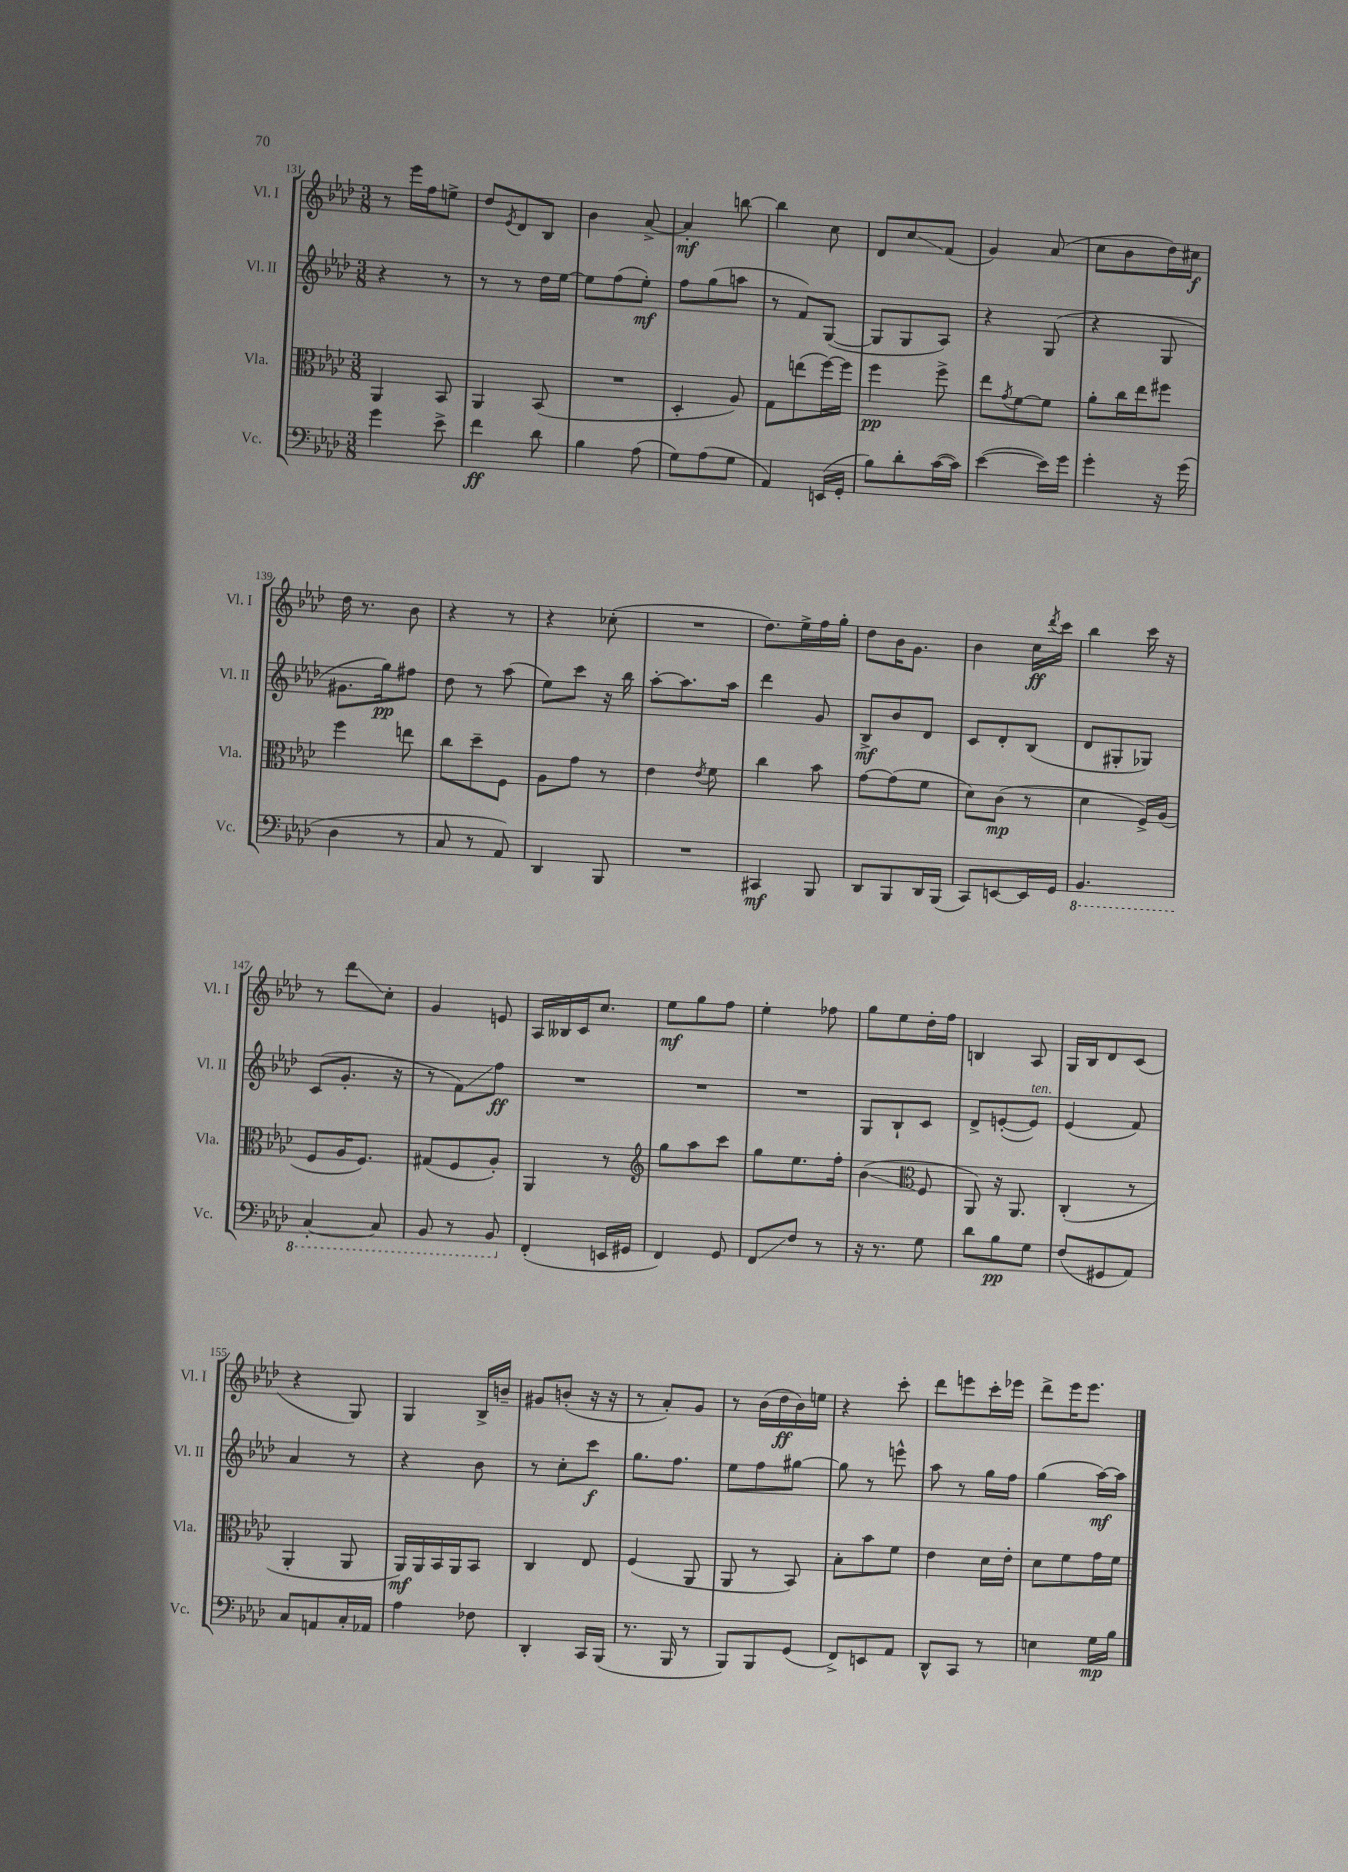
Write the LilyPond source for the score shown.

<<
\new StaffGroup <<
\new Staff = "s0" \with { instrumentName = "Vl. I" shortInstrumentName = "Vl. I" } {
    \clef treble \key aes \major \numericTimeSignature \time 3/8
    r8 ees'''16 f''16 e''8-> |
    des''8 \acciaccatura { ees'8 } des'8 bes8 |
    bes'4 aes'8~-> |
    aes'4-.\mf b''8~ |
    b''4 c''8 |
    des'8 c''8\glissando f'8( |
    g'4) aes'8( |
    c''8 bes'8 des''16) cis''16\f |
    des''16 r8. bes'8 |
    r4 r8 |
    r4 ces''8-.( |
    R4. |
    des''8.) ees''16-> f''16 g''16-. |
    des''8 bes'16 g'8. |
    bes'4 c''16\ff \acciaccatura { des'''8 } c'''16 |
    bes''4 c'''16 r16 |
    r8 des'''8\glissando c''8-. |
    g'4 e'8 |
    aes16 beses16 c'16 c''8. |
    ees''8\mf g''8 f''8 |
    ees''4-. fes''8 |
    g''8 ees''8 des''16-. f''16 |
    b4 aes8 |
    g16 bes16 des'8 c'8( |
    r4 g8) |
    g4 bes16-> b'16-- |
    gis'8 b'8-.( r16 r16 |
    r8 aes'8-.) g'8 |
    r8 bes'16( des''16\ff bes'16) e''16 |
    r4 c'''8-. |
    des'''8 e'''8 c'''16-. ees'''16 |
    des'''8-> ees'''16 ees'''8. \bar "|." |
}
\new Staff = "s1" \with { instrumentName = "Vl. II" shortInstrumentName = "Vl. II" } {
    \clef treble \key aes \major \numericTimeSignature \time 3/8
    r4 r8 |
    r8 r8 des''16 ees''16~ |
    ees''8 f''8( ees''8-.\mf) |
    f''8 g''8( a''8 |
    r8 f'8) g8~( |
    g8 g8 aes8) |
    r4 g8( |
    r4 g8 |
    gis'8. g''16\pp) fis''8 |
    des''8 r8 aes''8( |
    ees''8) c'''8 r16 bes''16 |
    aes''8~-. aes''8. aes''16 |
    des'''4 g'8 |
    bes8->\mf bes'8 des'8 |
    c'8 des'8-. bes8( |
    des'8 gis8-. ges8) |
    c'8( g'8.-. r16 |
    r8 f'8\glissando) f''8\ff |
    R4. |
    R4. |
    R4. |
    g8 bes8-! c'8 |
    des'8-> e'8~-.( e'8^\markup { \italic "ten." }) |
    ees'4( f'8) |
    aes'4 r8 |
    r4 bes'8 |
    r8 c''8-. c'''8\f |
    g''8. f''8. |
    ees''8 f''8 gis''8~ |
    gis''8 r8 e'''8-^ |
    aes''8 r8 g''16 f''16 |
    g''4( aes''16~\mf) aes''16 \bar "|." |
}
\new Staff = "s2" \with { instrumentName = "Vla." shortInstrumentName = "Vla." } {
    \clef alto \key aes \major \numericTimeSignature \time 3/8
    aes,4 bes,8 |
    aes,4 bes,8( |
    R4. |
    des4-. aes8) |
    g8 e''8( f''16~) f''16 |
    f''4\pp f''8-> |
    ees''8 \acciaccatura { g'8 } f'8~ f'8 |
    aes'8-. c''16 ees''16 fis''8 |
    f''4 e''8 |
    c''8 des''8-- f8 |
    aes8 g'8 r8 |
    ees'4 \acciaccatura { ees'8 } f'8 |
    c''4 bes'8 |
    g'8~ g'8( f'8 |
    des'8) c'8\mp( r8 |
    des'4 f16->) aes16( |
    f8 aes16 f8.) |
    gis8( f8 aes8-.) |
    aes,4 r8 |
    \clef treble g''8 aes''8 c'''8 |
    g''8 ees''8. f''16-. |
    bes'4\glissando( \clef alto f8 |
    aes,8) r16 aes,8. |
    c4-.( r8 |
    aes,4-. aes,8 |
    aes,16\mf) aes,16 bes,16 aes,16 bes,8 |
    c4 ees8 |
    f4( aes,8 |
    aes,8 r8 bes,8) |
    bes8-. bes'8 f'8 |
    ees'4 des'16 ees'16-. |
    des'8 f'8 g'16 f'16 \bar "|." |
}
\new Staff = "s3" \with { instrumentName = "Vc." shortInstrumentName = "Vc." } {
    \clef bass \key aes \major \numericTimeSignature \time 3/8
    g'4 ees'8-> |
    f'4\ff des'8 |
    bes4 aes8( |
    g8) aes8( g8 |
    aes,4) e,16( g,16-. |
    bes8) des'8-. c'16~( c'16) |
    ees'4~( ees'16) g'16 |
    g'4-. r16 g'16( |
    des4 r8 |
    c8 r8 aes,8) |
    des,4 bes,,8 |
    R4. |
    cis,4\mf bes,,8 |
    des,8 bes,,8 des,16 bes,,16( |
    c,8) e,8~ e,16 g,16 |
    \ottava #-1 bes,,4. |
    c,4~-. c,8 |
    bes,,8 r8 bes,,8 \ottava #0 |
    f,4-.( e,16 gis,16 |
    f,4) g,8 |
    f,8\glissando f8 r8 |
    r16 r8. g8 |
    des'8 bes8\pp g8 |
    f8( gis,8 aes,8) |
    c8 a,8 c16-. aes,16 |
    aes4 fes8 |
    des,4-. c,16 bes,,16( |
    r8. bes,,16 r8 |
    bes,,8) bes,,8 g,8( |
    f,8->) e,8 aes,8 |
    des,8-^ c,8 r8 |
    e4 g16\mp bes16 \bar "|." |
}
>>
>>
\layout { \context { \Score currentBarNumber = #131 } }
